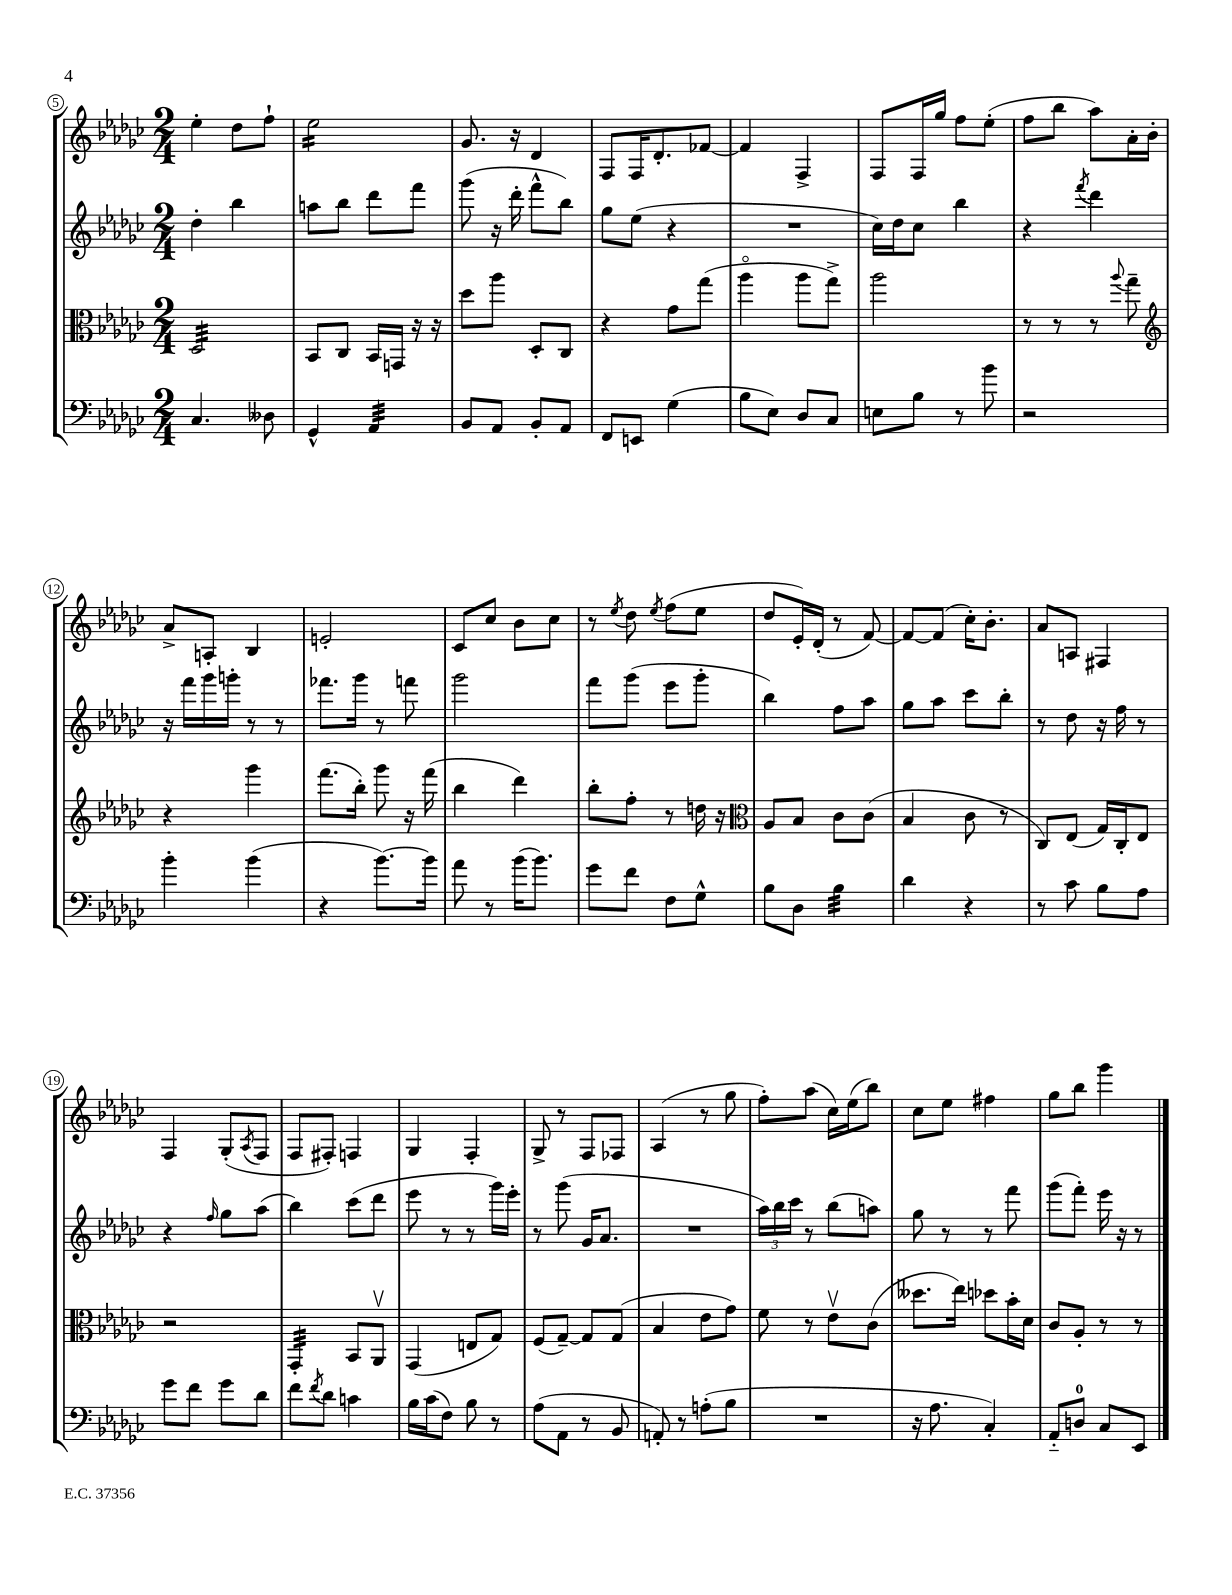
<<
\new StaffGroup <<
\new Staff = "s0" {
    \clef treble \key ges \major \numericTimeSignature \time 2/4
    ees''4-. des''8 f''8-! |
    ees''2:16 |
    ges'8. r16 des'4 |
    f8 f16 des'8.-. fes'8~ |
    fes'4 f4-> |
    f8 f16 ges''16 f''8 ees''8-.( |
    f''8 bes''8 aes''8) aes'16-. bes'16-. |
    aes'8-> a8-. bes4 |
    e'2-. |
    ces'8 ces''8 bes'8 ces''8 |
    r8 \acciaccatura { ees''8 } des''8 \acciaccatura { ees''8 } f''8( ees''8 |
    des''8 ees'16-.) des'16-.( r8 f'8~) |
    f'8~ f'8( ces''16-.) bes'8.-. |
    aes'8 a8 fis4 |
    f4 ges8-.( \acciaccatura { aes8 } f8 |
    f8 fis8-.) f4 |
    ges4 f4-. |
    ges8-> r8 f8 fes8 |
    aes4( r8 ges''8 |
    f''8-.) aes''8( ces''16) ees''16( bes''8) |
    ces''8 ees''8 fis''4 |
    ges''8 bes''8 ges'''4 \bar "|." |
}
\new Staff = "s1" {
    \clef treble \key ges \major \numericTimeSignature \time 2/4
    des''4-. bes''4 |
    a''8 bes''8 des'''8 f'''8 |
    ges'''8( r16 des'''16-. f'''8-^ bes''8) |
    ges''8 ees''8( r4 |
    R2 |
    ces''16) des''16 ces''8 bes''4 |
    r4 \acciaccatura { f'''8 } des'''4 |
    r16 f'''16 ges'''16 g'''16-. r8 r8 |
    fes'''8. ges'''16 r8 f'''8 |
    ges'''2 |
    f'''8 ges'''8( ees'''8 ges'''8-. |
    bes''4) f''8 aes''8 |
    ges''8 aes''8 ces'''8 bes''8-. |
    r8 des''8 r16 f''16 r8 |
    r4 \grace { f''16 } ges''8 aes''8( |
    bes''4) ces'''8( des'''8 |
    ees'''8 r8 r8 ges'''16) ees'''16-. |
    r8 ges'''8( ges'16 aes'8. |
    R2 |
    \tuplet 3/2 { aes''16) bes''16 ces'''16 } r8 bes''8( a''8) |
    ges''8 r8 r8 f'''8 |
    ges'''8( f'''8-.) ees'''16 r16 r8 \bar "|." |
}
\new Staff = "s2" {
    \clef alto \key ges \major \numericTimeSignature \time 2/4
    des2:32 |
    bes,8 ces8 bes,16 g,16 r16 r16 |
    des''8 aes''8 des8-. ces8 |
    r4 ges'8 ges''8( |
    aes''4\flageolet aes''8 ges''8->) |
    aes''2 |
    r8 r8 r8 \appoggiatura { aes''8 } ges''8-- |
    \clef treble r4 ges'''4 |
    f'''8.( bes''16-.) ges'''8 r16 f'''16( |
    bes''4 des'''4) |
    bes''8-. f''8-. r8 d''16 r16 |
    \clef alto aes8 bes8 ces'8 ces'8( |
    bes4 ces'8 r8 |
    ces8) ees8( ges16) ces16-. ees8 |
    r2 |
    ges,4:32-. bes,8 aes,8\upbow |
    ges,4( e8 ges8) |
    f8( ges8~--) ges8 ges8( |
    bes4 ees'8 ges'8) |
    f'8 r8 ees'8\upbow ces'8( |
    deses''8. ees''16) des''8 bes'16-. des'16 |
    ces'8 aes8-. r8 r8 \bar "|." |
}
\new Staff = "s3" {
    \clef bass \key ges \major \numericTimeSignature \time 2/4
    ces4. deses8 |
    ges,4-^ aes,4:32 |
    bes,8 aes,8 bes,8-. aes,8 |
    f,8 e,8 ges4( |
    bes8 ees8) des8 ces8 |
    e8 bes8 r8 bes'8 |
    r2 |
    bes'4-. bes'4( |
    r4 bes'8.~) bes'16 |
    aes'8 r8 bes'16( bes'8.) |
    ges'8 f'8 f8 ges8-^ |
    bes8 des8 bes4:32 |
    des'4 r4 |
    r8 ces'8 bes8 aes8 |
    ges'8 f'8 ges'8 des'8 |
    f'8 \acciaccatura { f'8 } des'8 c'4 |
    bes16 ces'16( f8) bes8 r8 |
    aes8( aes,8 r8 bes,8 |
    a,8-.) r8 a8-.( bes8 |
    R2 |
    r16 aes8. ces4-.) |
    aes,8-_ d8-0 ces8 ees,8 \bar "|." |
}
>>
>>
\layout { \context { \Score currentBarNumber = #5 \override BarNumber.stencil = #(make-stencil-circler 0.1 0.3 ly:text-interface::print) } }
